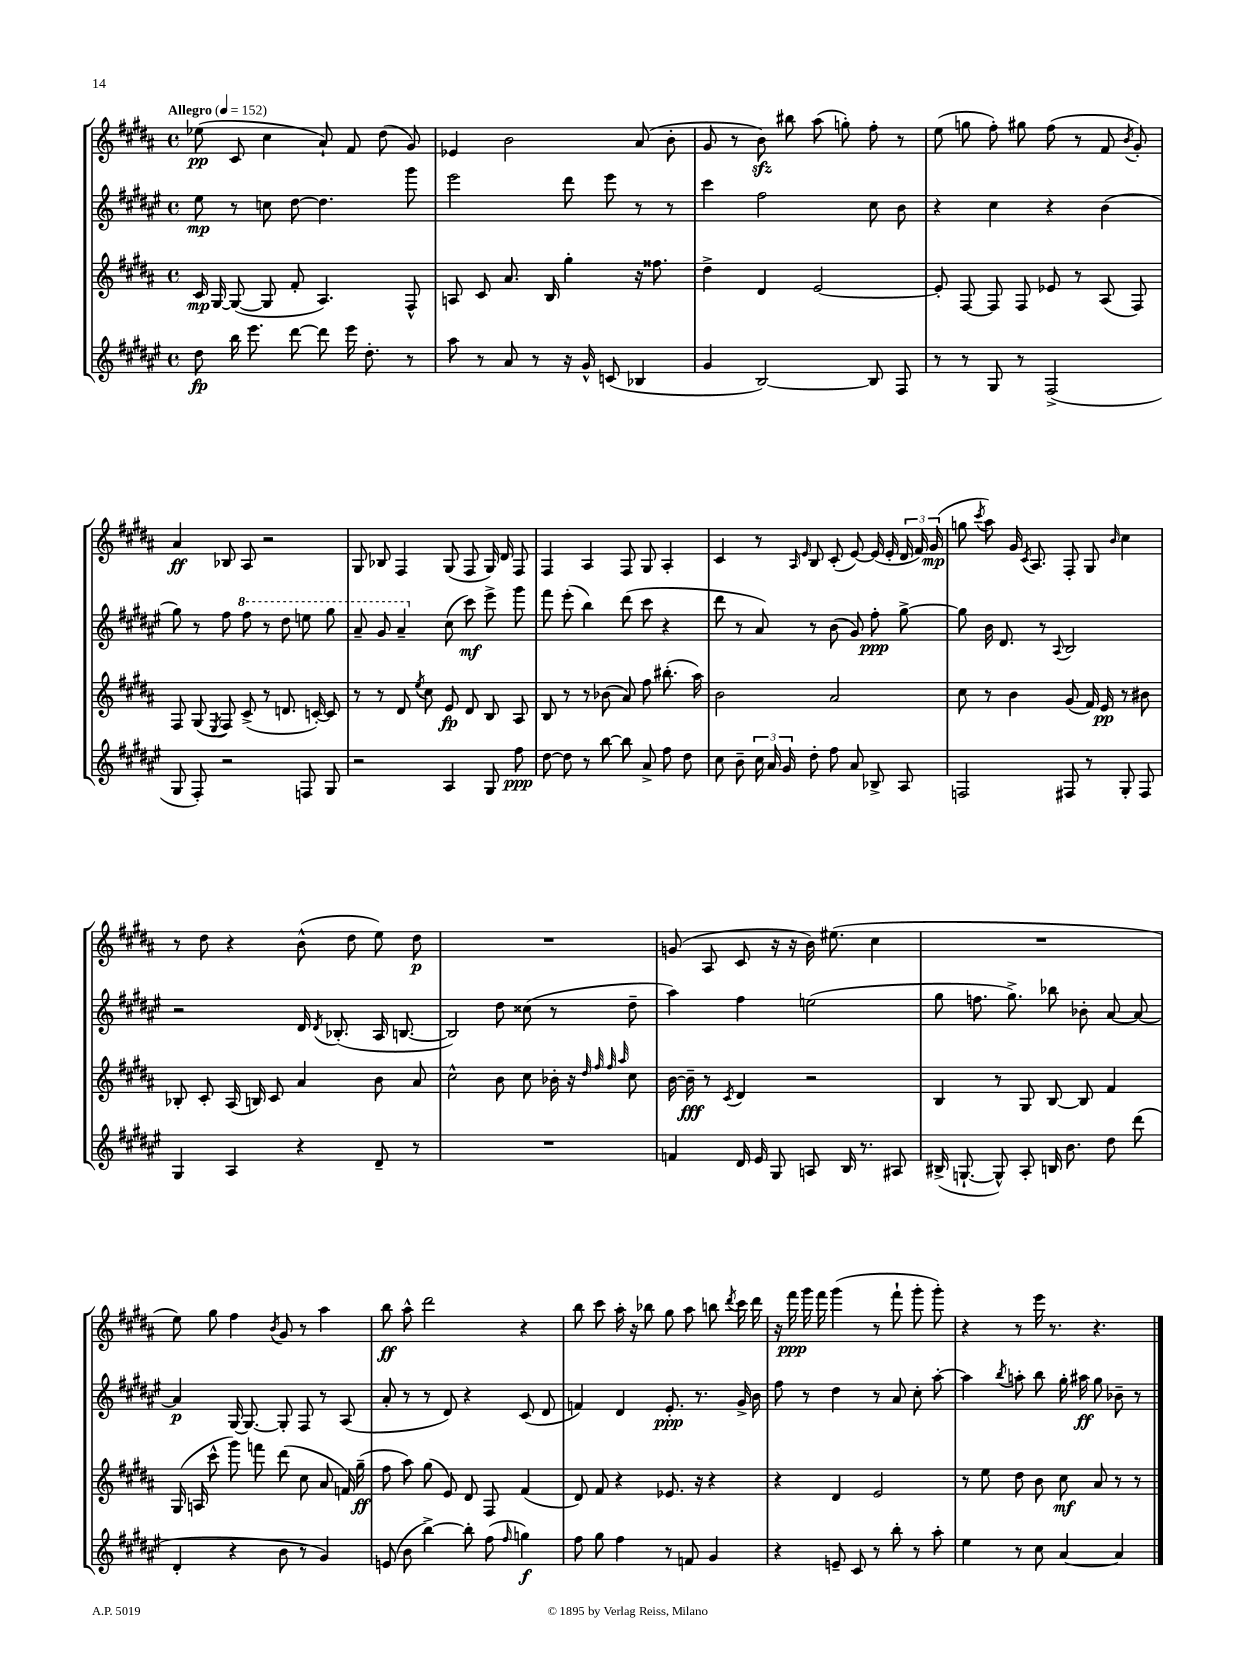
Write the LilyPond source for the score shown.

<<
\new StaffGroup <<
\new Staff = "s0" {
    \clef treble \key b \major \defaultTimeSignature \time 4/4 \tempo "Allegro" 4 = 152
    \autoBeamOff ees''8\pp( cis'8 cis''4 ais'8-!) fis'8 dis''8( gis'8) |
    ees'4 b'2 ais'8( b'8-. |
    gis'8 r8 b'8\sfz) bis''8 ais''8( g''8-.) fis''8-. r8 |
    e''8( g''8 fis''8-.) gis''8 fis''8( r8 fis'8 \acciaccatura { b'8 } gis'8-.) |
    ais'4\ff bes8 ais8 r2 |
    gis8 bes8 fis4 gis8( fis8 gis16) dis'16 fis8 |
    fis4 ais4 fis8 gis8 ais4-. |
    cis'4 r8 \grace { ais16 e'16 } b8 cis'8-.( e'8~) e'16( e'16-. \tuplet 3/2 { dis'16 fis'16) gis'16\mp( } |
    g''8 \acciaccatura { cis'''8 } ais''8) gis'16 \acciaccatura { cis'8 } ais8. fis8-. gis8 \grace { b'16 } cis''4 |
    r8 dis''8 r4 b'8-^( dis''8 e''8) dis''8\p |
    R1 |
    g'8( ais8 cis'8 r16 r16 b'16) eis''8.( cis''4 |
    R1 |
    e''8) gis''8 fis''4 \acciaccatura { b'8 } gis'8 r8 ais''4 |
    b''8\ff ais''8-^ dis'''2 r4 |
    b''8 cis'''8 ais''16-. r16 bes''8 gis''8 ais''8 b''8 \acciaccatura { dis'''8 } cis'''16 dis'''16 |
    r16 fis'''16\ppp gis'''16 fis'''16 gis'''4( r8 fis'''8-! gis'''8-. gis'''8-.) |
    r4 r8 e'''16 r8. r4. \bar "|." |
}
\new Staff = "s1" {
    \clef treble \key fis \major \defaultTimeSignature \time 4/4
    \autoBeamOff eis''8\mp r8 c''8 dis''8~ dis''4. gis'''8 |
    eis'''2 dis'''8 eis'''8 r8 r8 |
    cis'''4 fis''2 cis''8 b'8 |
    r4 cis''4 r4 b'4( |
    gis''8) r8 fis''8 \ottava #1 fis'''8 r8 dis'''8 e'''8 gis'''8 |
    ais''8-- gis''8 ais''4-- \ottava #0 cis''8( cis'''8\mf) eis'''8-> gis'''8 |
    fis'''8 eis'''8-.( b''4) dis'''8( cis'''8 r4 |
    dis'''8 r8 ais'8) r8 b'8( gis'8) fis''8-.\ppp gis''8~-> |
    gis''8 b'16 dis'8. r8 \appoggiatura { ais8 } b2 |
    r2 dis'16 \acciaccatura { dis'8 } bes8.-.( ais16 b8.~ |
    b2) dis''8 cisis''8( r8 dis''8-- |
    ais''4) fis''4 e''2( |
    gis''8 f''8. gis''8.->) bes''8 bes'8-. ais'8~ ais'8~ |
    ais'4\p gis16~ gis8.~ gis8-. fis8 r8 ais8( |
    ais'8-. r8 r8 dis'8) r4 cis'8( dis'8 |
    f'4) dis'4 eis'8.-.\ppp r8. gis'16-> b'16 |
    fis''8 r8 dis''4 r8 ais'8 cis''8-. ais''8~-. |
    ais''4 \acciaccatura { b''8 } a''8-. b''8 gis''16-. ais''16\ff gis''8 bes'8-- r8 \bar "|." |
}
\new Staff = "s2" {
    \clef treble \key b \major \defaultTimeSignature \time 4/4
    \autoBeamOff cis'16\mp gis16~ gis8~( gis8 fis'8-. ais4.) fis8-^ |
    a8 cis'8 ais'8. b16 gis''4-. r16 fisis''8. |
    dis''4-> dis'4 e'2~ |
    e'8-. fis8~ fis8 fis8 ees'8 r8 ais8( fis8) |
    fis8 gis8( \acciaccatura { e8 } fis8) cis'8->( r8 d'8. c'16~-.) c'8 |
    r8 r8 dis'8 \acciaccatura { e''8 } cis''8 e'8\fp dis'8 b8 ais8 |
    b8 r8 r8 bes'8( ais'8) fis''8 bis''8.-.( ais''16) |
    b'2 ais'2 |
    cis''8 r8 b'4 gis'8( fis'16) e'16\pp r8 bis'8 |
    bes8-. cis'8-. ais16( b16) cis'8 ais'4 b'8 ais'8 |
    cis''2-^ b'8 cis''8 bes'16-. r16 \grace { dis''32 fis''32 fis''32 ais''32 } cis''8 |
    b'16~ b'16--\fff r8 \acciaccatura { cis'8 } dis'4 r2 |
    b4 r8 gis8 b8~ b8 fis'4 |
    gis16( a16 cis'''8-^ gis'''8) f'''8 dis'''8( cis''8 ais'8 f'16) gis''16--\ff( |
    fis''8 ais''8) gis''8( e'8) dis'8 fis8 fis'4( |
    dis'8) fis'8 r4 ees'8. r16 r4 |
    r4 dis'4 e'2 |
    r8 e''8 dis''8 b'8 cis''8\mf ais'8 r8 r8 \bar "|." |
}
\new Staff = "s3" {
    \clef treble \key fis \major \defaultTimeSignature \time 4/4
    \autoBeamOff dis''8\fp b''16 eis'''8. dis'''8~ dis'''8 eis'''16 dis''8.-. r8 |
    ais''8 r8 ais'8 r8 r16 gis'16-^ c'8( bes4 |
    gis'4 b2~) b8 fis8 |
    r8 r8 gis8 r8 fis2->( |
    gis8 fis8-.) r2 f8 gis8 |
    r2 ais4 gis8 fis''8\ppp |
    dis''8~ dis''8 r8 b''8~ b''8 ais'8-> fis''8 dis''8 |
    cis''8 b'8-- \tuplet 3/2 { cis''16 ais'16 gis'16 } dis''8-. fis''8 ais'8 bes8-> ais8 |
    f2 fis8 r8 gis8-. fis8 |
    gis4 ais4 r4 dis'8-- r8 |
    R1 |
    f'4 dis'16 eis'16 gis8 a8 b16 r8. ais8 |
    bis16->( g8.~-! g8-^) ais8-. b16 b'8. dis''8 dis'''8( |
    dis'4-. r4 b'8 r8 gis'4) |
    e'8( b'8 b''4~->) b''8-. fis''8( \grace { fis''16 } g''4\f) |
    fis''8 gis''8 fis''4 r8 f'8 gis'4 |
    r4 e'8-- cis'8 r8 b''8-. r8 ais''8-. |
    eis''4 r8 cis''8 ais'4~ ais'4 \bar "|." |
}
>>
>>
\layout { \context { \Score \remove "Bar_number_engraver" } }
